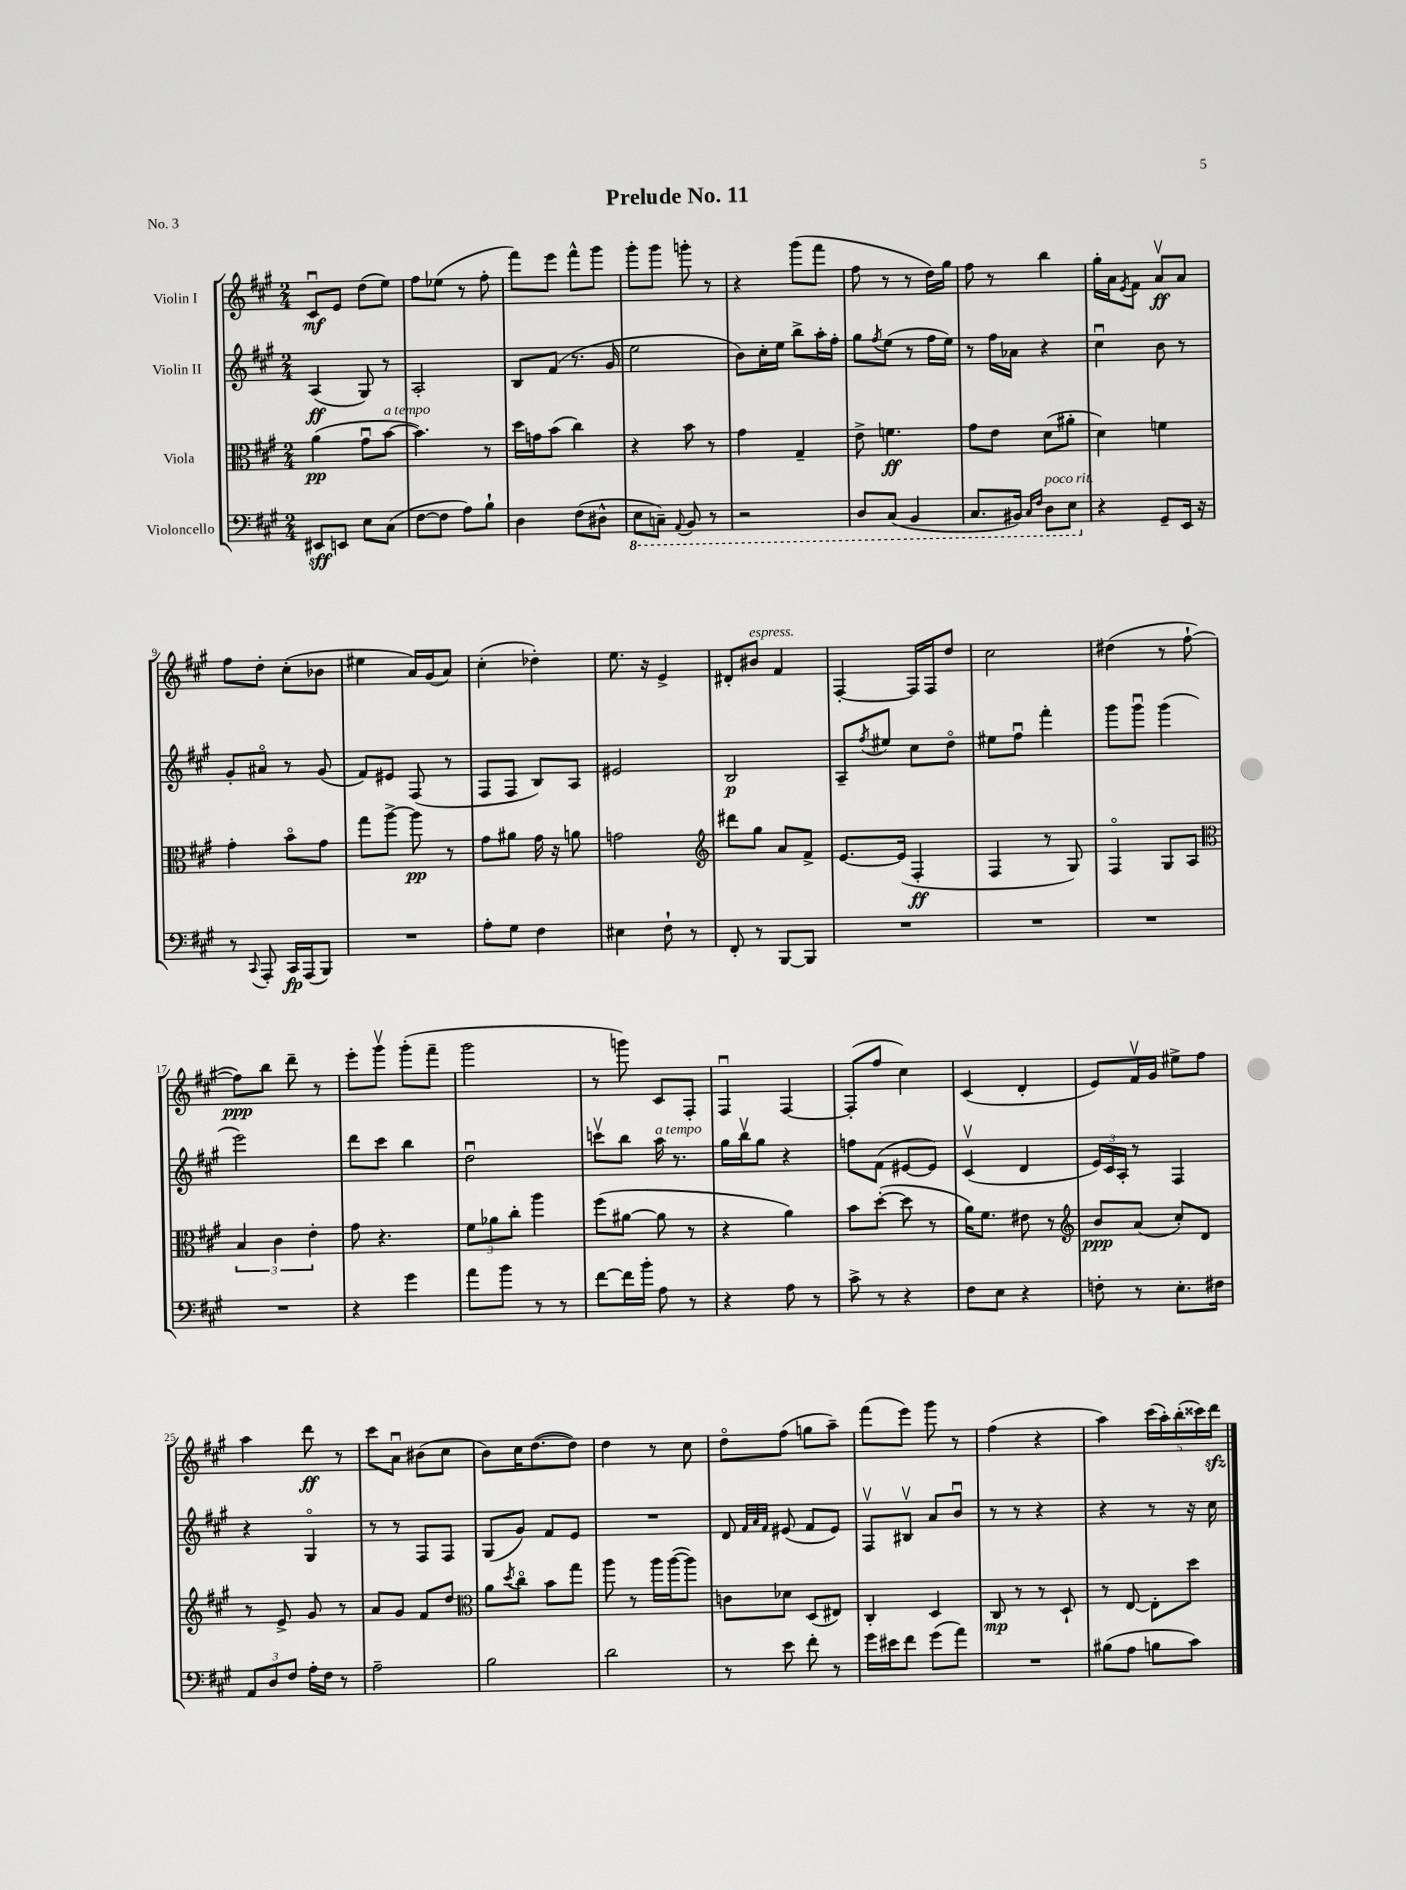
\header { title = "Prelude No. 11" piece = "No. 3" }
<<
\new StaffGroup <<
\new Staff = "s0" \with { instrumentName = "Violin I" } {
    \clef treble \key a \major \numericTimeSignature \time 2/4
    cis'8\downbow\mf e'8 d''8( e''8) |
    fis''8 ees''8( r8 fis''8-. |
    fis'''8) e'''8 fis'''8-^ gis'''8 |
    gis'''8-. gis'''8 g'''8-. r8 |
    r4 gis'''8( fis'''8 |
    fis''8 r8 r8 d''16) gis''16 |
    fis''8 r8 b''4 |
    gis''16-. a'16 \acciaccatura { e'8 } fis'8 a'8\upbow\ff a'8 |
    fis''8 d''8-. cis''8-.( bes'8 |
    eis''4 a'16) gis'16( a'8) |
    cis''4-.( des''4-.) |
    e''8. r16 e'4-> |
    dis'8-. bis'8^\markup { \italic "espress." } fis'4 |
    fis4~-. fis16 fis16 d''8 |
    cis''2 |
    dis''4( r8 fis''8~-! |
    fis''8\ppp) b''8 d'''8-- r8 |
    e'''8-. gis'''8\upbow gis'''8-.( fis'''8-- |
    gis'''2 |
    r8 g'''8) cis'8 fis8-. |
    fis4\downbow fis4~ |
    fis8-.( fis''8 cis''4) |
    cis'4( d'4-. |
    e'8) fis'16\upbow gis'16 eis''8-> fis''8 |
    a''4 d'''8\ff r8 |
    cis'''8 a'8\downbow bis'8( cis''8 |
    b'8) cis''16 d''8.~( d''8) |
    d''4 r8 cis''8 |
    d''8\flageolet fis''8( g''8 a''8--) |
    fis'''8( e'''8) gis'''8 r8 |
    fis''4( r4 |
    a''4) \tuplet 5/4 { cis'''16( a''16-.) b''16-.( cisis'''16) d'''16\sfz } \bar "|." |
}
\new Staff = "s1" \with { instrumentName = "Violin II" } {
    \clef treble \key a \major \numericTimeSignature \time 2/4
    a4\ff( gis8) r8 |
    a2-. |
    b8 fis'8( r8. gis'16 |
    e''2 |
    b'8) cis''16-. e''16 b''8-> a''16-. fis''16-. |
    gis''8 \acciaccatura { fis''8 } e''8( r8 fis''16 e''16) |
    r8 fis''16 aes'16 r4 |
    cis''4\downbow b'8 r8 |
    gis'8-. ais'8\flageolet r8 gis'8( |
    fis'8) eis'8 fis8( r8 |
    fis8 fis8 b8) a8 |
    eis'2 |
    b2\p |
    a8-- \acciaccatura { fis''8 } eis''8 cis''8 d''8\flageolet |
    eis''8 fis''8\downbow fis'''4-. |
    gis'''8 gis'''8\downbow gis'''4( |
    e'''2) |
    d'''8 cis'''8 b''4 |
    d''2\downbow |
    c'''8\upbow b''8 a''16^\markup { \italic "a tempo" } r8. |
    gis''16 b''16\upbow gis''8 r4 |
    f''8 fis'8( eis'8~ eis'8) |
    cis'4\upbow( d'4 |
    \tuplet 3/2 { e'16) cis'16 a16-. } r8 fis4 |
    r4 gis4\flageolet |
    r8 r8 fis8 fis8 |
    gis8( gis'8) fis'8 e'8 |
    R2 |
    d'8 \grace { fis'32 a'32 fis'32 } eis'8( fis'8 eis'8) |
    fis8\upbow bis8\upbow a'8 b'8\downbow |
    r8 r8 r4 |
    r4 r8 r16 cis''16 \bar "|." |
}
\new Staff = "s2" \with { instrumentName = "Viola" } {
    \clef alto \key a \major \numericTimeSignature \time 2/4
    a'4\pp( gis'8\downbow b'8~^\markup { \italic "a tempo" } |
    b'4.) r8 |
    d''16 g'16 b'8( cis''4) |
    r4 b'8 r8 |
    gis'4 gis4-- |
    e'8-> f'4.\ff |
    gis'8 e'8 d'8( ais'8-. |
    d'4) f'4 |
    gis'4-. b'8\flageolet gis'8 |
    gis''8 a''8~-> a''8\pp r8 |
    gis'8 ais'8 gis'16 r16 a'8 |
    g'2 |
    \clef treble dis'''8 gis''8 a'8 fis'8-> |
    e'8.~ e'16( fis4-.\ff |
    fis4 r8 gis8) |
    fis4\flageolet gis8 a8 |
    \clef alto \tuplet 3/2 { b4 cis'4 e'4-. } |
    gis'8 r4. |
    \tuplet 3/2 { fis'8 aes'8 cis''8-. } a''4 |
    fis''8( ais'8~ ais'8 r8 |
    r4 a'4) |
    b'8 d''8~-.( d''8 r8 |
    a'16) fis'8. eis'8 r8 |
    \clef treble b'8\ppp a'8( cis''8-.) d'8 |
    r8 e'8-> gis'8 r8 |
    a'8 gis'8 fis'8 d''8 |
    \clef alto a'8 \acciaccatura { d''8 } cis''8\flageolet b'8 gis''8 |
    a''8 r8 a''16 a''16~( a''8) |
    c'8 des'8 d8( eis8) |
    cis4-. d4 |
    cis8\mp r8 r8 d8-! |
    r8 e8~ e8-. d''8 \bar "|." |
}
\new Staff = "s3" \with { instrumentName = "Violoncello" } {
    \clef bass \key a \major \numericTimeSignature \time 2/4
    eis,8\sff e,8 e8 cis8( |
    fis8~ fis8 a8) b8-! |
    d4 fis8( dis8-^ |
    \ottava #-1 e,8 c,8--) \appoggiatura { a,,8 } b,,8 r8 |
    r2 |
    d,8 cis,8( b,,4 |
    cis,8. bis,,16) \grace { cis,16 fis,16 } d,8^\markup { \italic "poco rit." } e,8 \ottava #0 |
    r4 gis,8-- e,16 r16 |
    r8 \appoggiatura { cis,8 } a,,8-. cis,16\fp a,,16( b,,8) |
    R2 |
    a8-. gis8 fis4 |
    eis4 fis8-! r8 |
    fis,8-. r8 b,,8~ b,,8 |
    R2 |
    R2 |
    R2 |
    R2 |
    r4 gis'4 |
    a'8 b'8 r8 r8 |
    fis'8~ fis'16 b'16-. a8 r8 |
    r4 a8 r8 |
    cis'8-> r8 r4 |
    fis8 e8 r4 |
    f8-. r8 e8.-. fis16 |
    \tuplet 3/2 { a,8 d8 fis8 } a16-. fis16 r8 |
    a2-- |
    b2 |
    d'2 |
    r8 e'8 fis'8-. r8 |
    gis'16 eis'16 fis'8 gis'8( a'8) |
    R2 |
    bis8( a8 b8 cis'8) \bar "|." |
}
>>
>>
